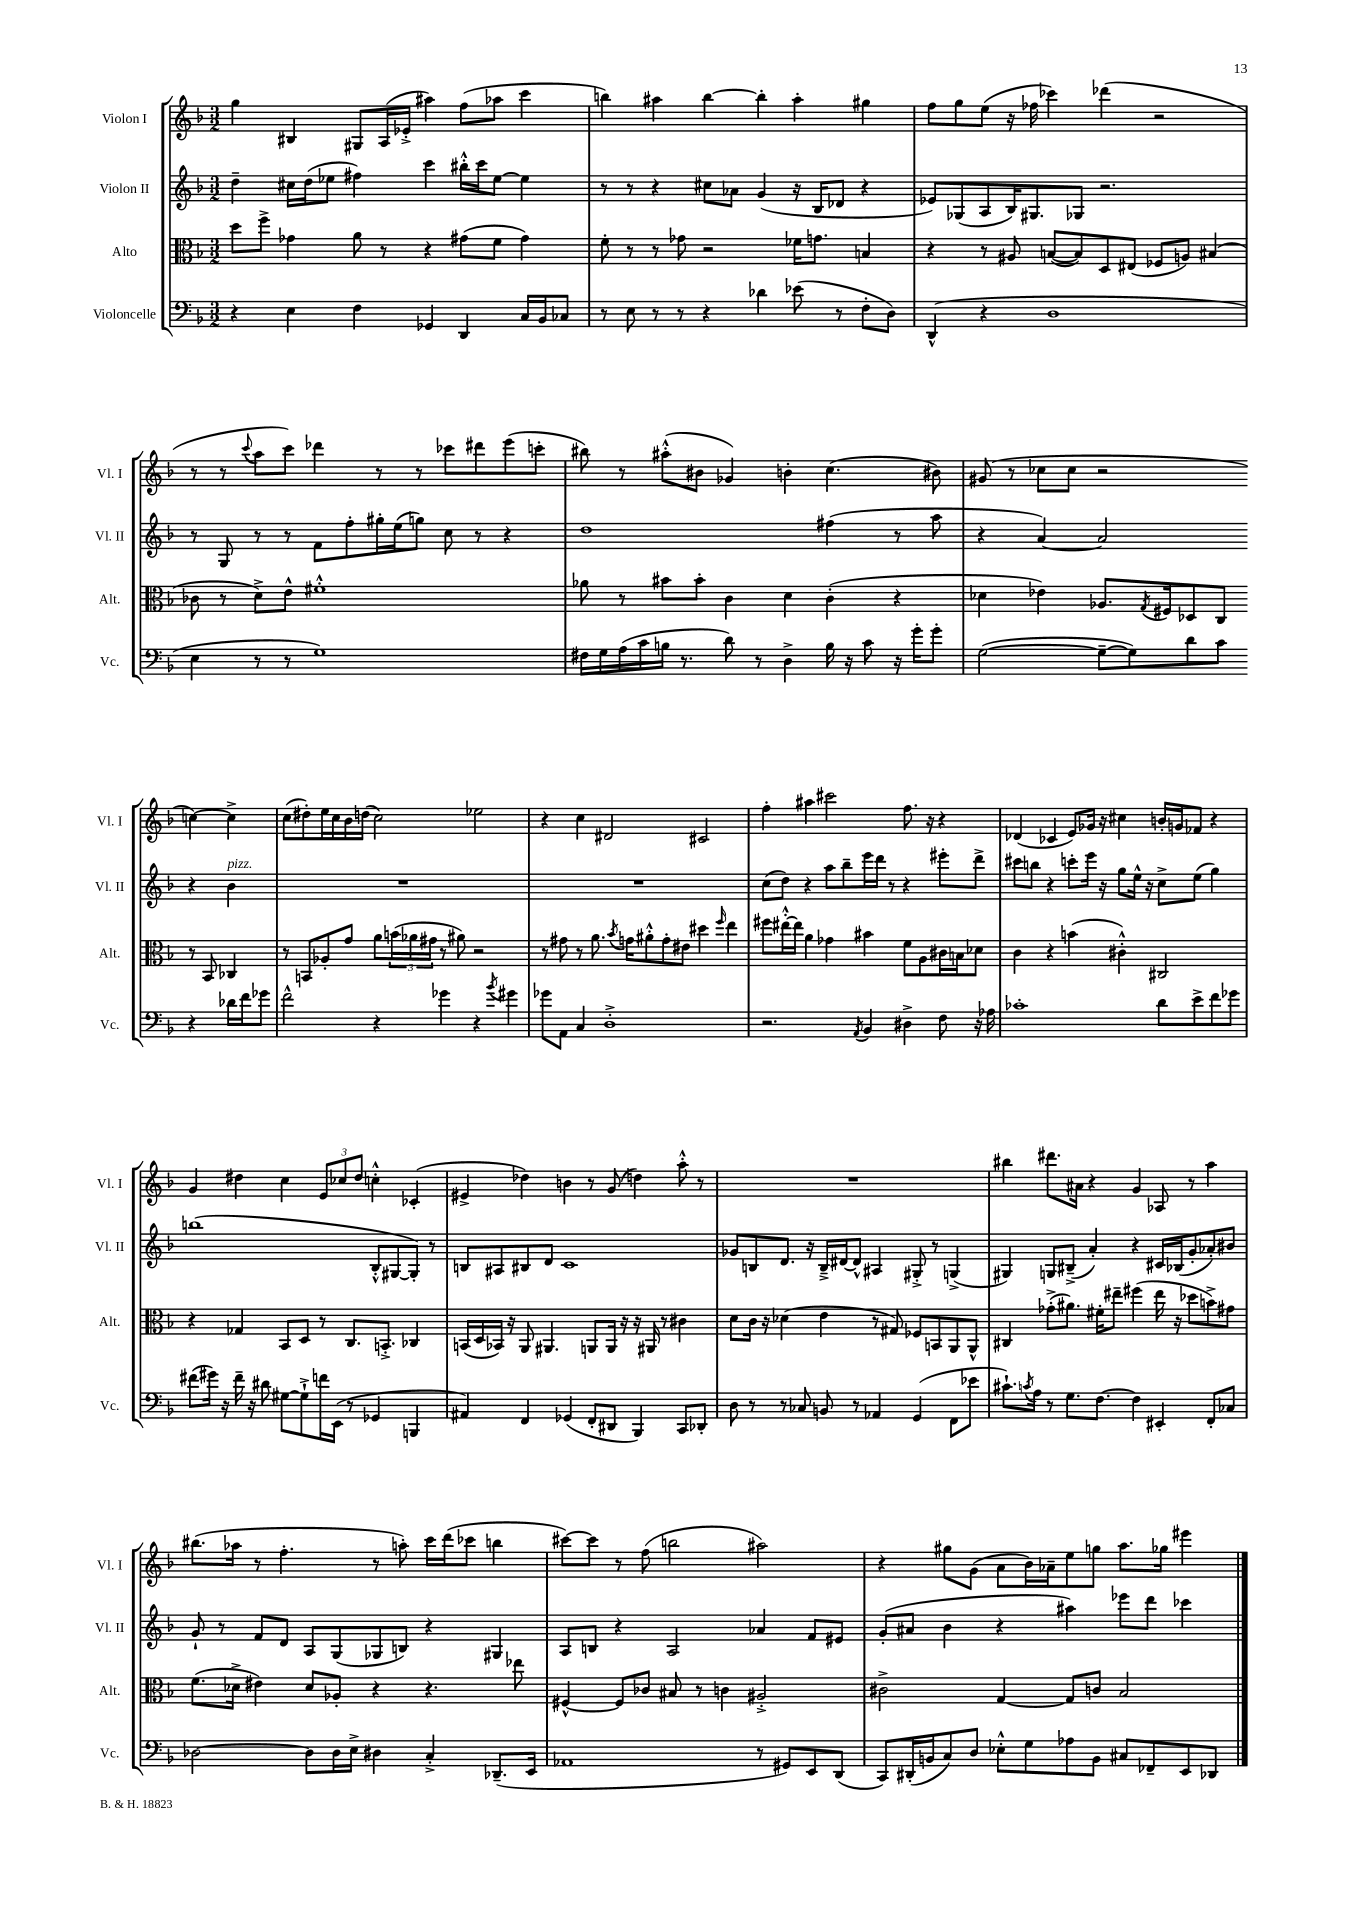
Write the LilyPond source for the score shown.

<<
\new StaffGroup <<
\new Staff = "s0" \with { instrumentName = "Violon I" shortInstrumentName = "Vl. I" } {
    \clef treble \key f \major \numericTimeSignature \time 3/2
    g''4 bis4 gis8 a16( ees'16-.-> ais''4) f''8( aes''8 c'''4 |
    b''4) ais''4 b''4~ b''4-. ais''4-. gis''4 |
    f''8 g''8 e''8( r16 fes''16 ces'''4) des'''4( r2 |
    r8 r8 \appoggiatura { c'''8 } a''8 c'''8) des'''4 r8 r8 ces'''8 dis'''8 e'''8( c'''8-. |
    bis''8) r8 ais''8-.-^( bis'8 ges'4) b'4-. c''4.( bis'8) |
    gis'8( r8 ces''8 ces''8 r2 c''4~) c''4-> |
    c''8( dis''8-.) e''16 c''16 bes'16 d''16( c''2) ees''2 |
    r4 c''4 dis'2 cis'2 |
    f''4-. ais''4 cis'''2 f''8. r16 r4 |
    des'4( ces'4 e'8) ges'16 r16 cis''4 b'16-. g'16 fes'8 r4 |
    g'4 dis''4 c''4 \tuplet 3/2 { e'8 ces''8 dis''8 } c''4-.-^ ces'4-.( |
    eis'4-> des''4) b'4 r8 g'8( d''4) a''8-.-^ r8 |
    R1. |
    bis''4 dis'''8. ais'16 r4 g'4 aes8 r8 a''4 |
    bis''8.( aes''16 r8 f''4.-. r8 a''8-.) c'''16 d'''16( ces'''8 b''4 |
    cis'''8~) cis'''8 r8 f''8( b''2 ais''2) |
    r4 gis''8 g'8( a'8 bes'16) aes'16-- e''8 g''8 a''8. ges''16 eis'''4 \bar "|." |
}
\new Staff = "s1" \with { instrumentName = "Violon II" shortInstrumentName = "Vl. II" } {
    \clef treble \key f \major \numericTimeSignature \time 3/2
    d''4-- cis''16 d''16( ees''8 fis''4) c'''4 bis''16-.-^ c'''16 ees''8~ ees''4 |
    r8 r8 r4 cis''8 aes'8 g'4( r16 bes16 des'8 r4 |
    ees'8) ges8( a8 bes16) gis8. ges8 r2. |
    r8 g8 r8 r8 f'8 f''8-. gis''16-. e''16( g''8) c''8 r8 r4 |
    d''1 fis''4( r8 a''8 |
    r4 a'4~) a'2 r4 bes'4^\markup { \italic "pizz." } |
    R1. |
    R1. |
    c''8( d''8) r4 a''8 bes''8-- e'''16 d'''16 r8 r4 eis'''8-. d'''8-> |
    cis'''8 b''8 r4 c'''8-. e'''16 r16 g''8 e''16-^ r16 c''8-> e''8( g''4) |
    b''1( bes8-.-^ gis8~ gis8-.) r8 |
    b8 ais8 bis8 d'8 c'1 |
    ges'8 b8 d'8. r16 b16---> dis'16~ dis'8-^ ais4 gis8-.-> r8 g4->( |
    gis4) g8 bis8--->( a'4-.) r4 cis'16 bes16( g'8-. aes'8-.) bis'8 |
    g'8-! r8 f'8 d'8 a8 g8( ges8 b8) r4 gis4 |
    a8 b8 r4 a2 aes'4 f'8 eis'8 |
    g'8-.( ais'8 bes'4 r4 ais''4) ees'''8 d'''8 ces'''4 \bar "|." |
}
\new Staff = "s2" \with { instrumentName = "Alto" shortInstrumentName = "Alt." } {
    \clef alto \key f \major \numericTimeSignature \time 3/2
    d''8 f''8-> ges'4 a'8 r8 r4 gis'8( f'8 gis'4) |
    f'8-. r8 r8 ges'8 r2 fes'16 g'8. b4 |
    r4 r8 ais8 b8~( b8) d8 eis8( fes8 a8) bis4( |
    ces'8 r8 d'8->) e'8-^ fis'1-.-^ |
    aes'8 r8 bis'8 bis'8-. c'4 d'4 c'4-.( r4 |
    des'4 ees'4) aes8. \acciaccatura { g8 } fis16 des8 c8 r8 bes,8 ces4 |
    r8 b,8 aes8-. g'8 a'8 \tuplet 3/2 { b'16( aes'16 gis'16 } r8 ais'8) r2 |
    r8 gis'8 r8 a'8. \acciaccatura { bes'8 } g'16 ais'8-.-^ g'8-. eis'8 dis''4 \grace { f''16 } e''4 |
    fis''8 eis''16~-.-^ eis''16 a'4 ges'4 bis'4 f'8 a8 cis'16 b16 des'8 |
    c'4 r4 b'4( cis'4-.-^) cis2 |
    r4 ges4 bes,8 d8 r8 c8. b,8.-.-> ces4 |
    b,16( d16 bes,16) r16 a,8 ais,4. a,8 a,16 r16 r16 ais,16 r8 cis'4 |
    d'8 c'16 r16 des'4( e'4 r8 gis8) fes8 b,8 a,8 a,8-^ |
    cis4 ges'8-.->( ais'8.) fis'16-. eis''8-- fis''4( eis''16 r16 des''8 b'8->) gis'8 |
    f'8.( des'16-> eis'4) des'8 aes8-. r4 r4. ees''8 |
    fis4~-^ fis8 ces'8 bis8 r8 c'4 ais2-.-> |
    cis'2-> g4~ g8 c'8 bes2 \bar "|." |
}
\new Staff = "s3" \with { instrumentName = "Violoncelle" shortInstrumentName = "Vc." } {
    \clef bass \key f \major \numericTimeSignature \time 3/2
    r4 e4 f4 ges,4 d,4 c16 bes,16 ces8 |
    r8 e8 r8 r8 r4 des'4 ees'8( r8 f8-. d8) |
    d,4-^( r4 d1 |
    e4 r8 r8 g1) |
    fis16 g16 a16( c'16 b16 r8. d'8) r8 d4-> b16 r16 c'8 r16 g'16-. g'8-. |
    g2~( g8~-- g8) d'8 c'8 r4 des'16 f'16 ges'8 |
    f'2-^ r4 ges'4 r4 \acciaccatura { bes'8 } gis'4 |
    ges'8 a,8 c4 d1-.-> |
    r2. \acciaccatura { a,8 } bes,4 dis4-> f8 r16 aes16 |
    ces'1-. d'8 e'8-> f'8 ges'8 |
    fis'8( gis'16) r16 fis'16-- r16 dis'8 gis8~ gis8-!-> f'16 e,16( r8 ges,4 b,,4 |
    ais,4) f,4 ges,4( f,8-. dis,8 bes,,4) c,8 des,8-. |
    d8 r8 r8 ces8 b,8 r8 aes,4 g,4( f,8 ees'8 |
    cis'8.-!) \acciaccatura { c'8 } a16 r8 g8. f8.~ f4 eis,4-. f,8-. ces8 |
    des2~ des8 des16 e16-> dis4 c4-.-> des,8.--( e,16 |
    aes,1 r8 gis,8) e,8 d,8( |
    c,8) dis,16-.( b,16 c8) d8 ees8-.-^ g8 aes8 b,8 cis8 fes,8-- e,8 des,8 \bar "|." |
}
>>
>>
\layout { \context { \Score \remove "Bar_number_engraver" } }
